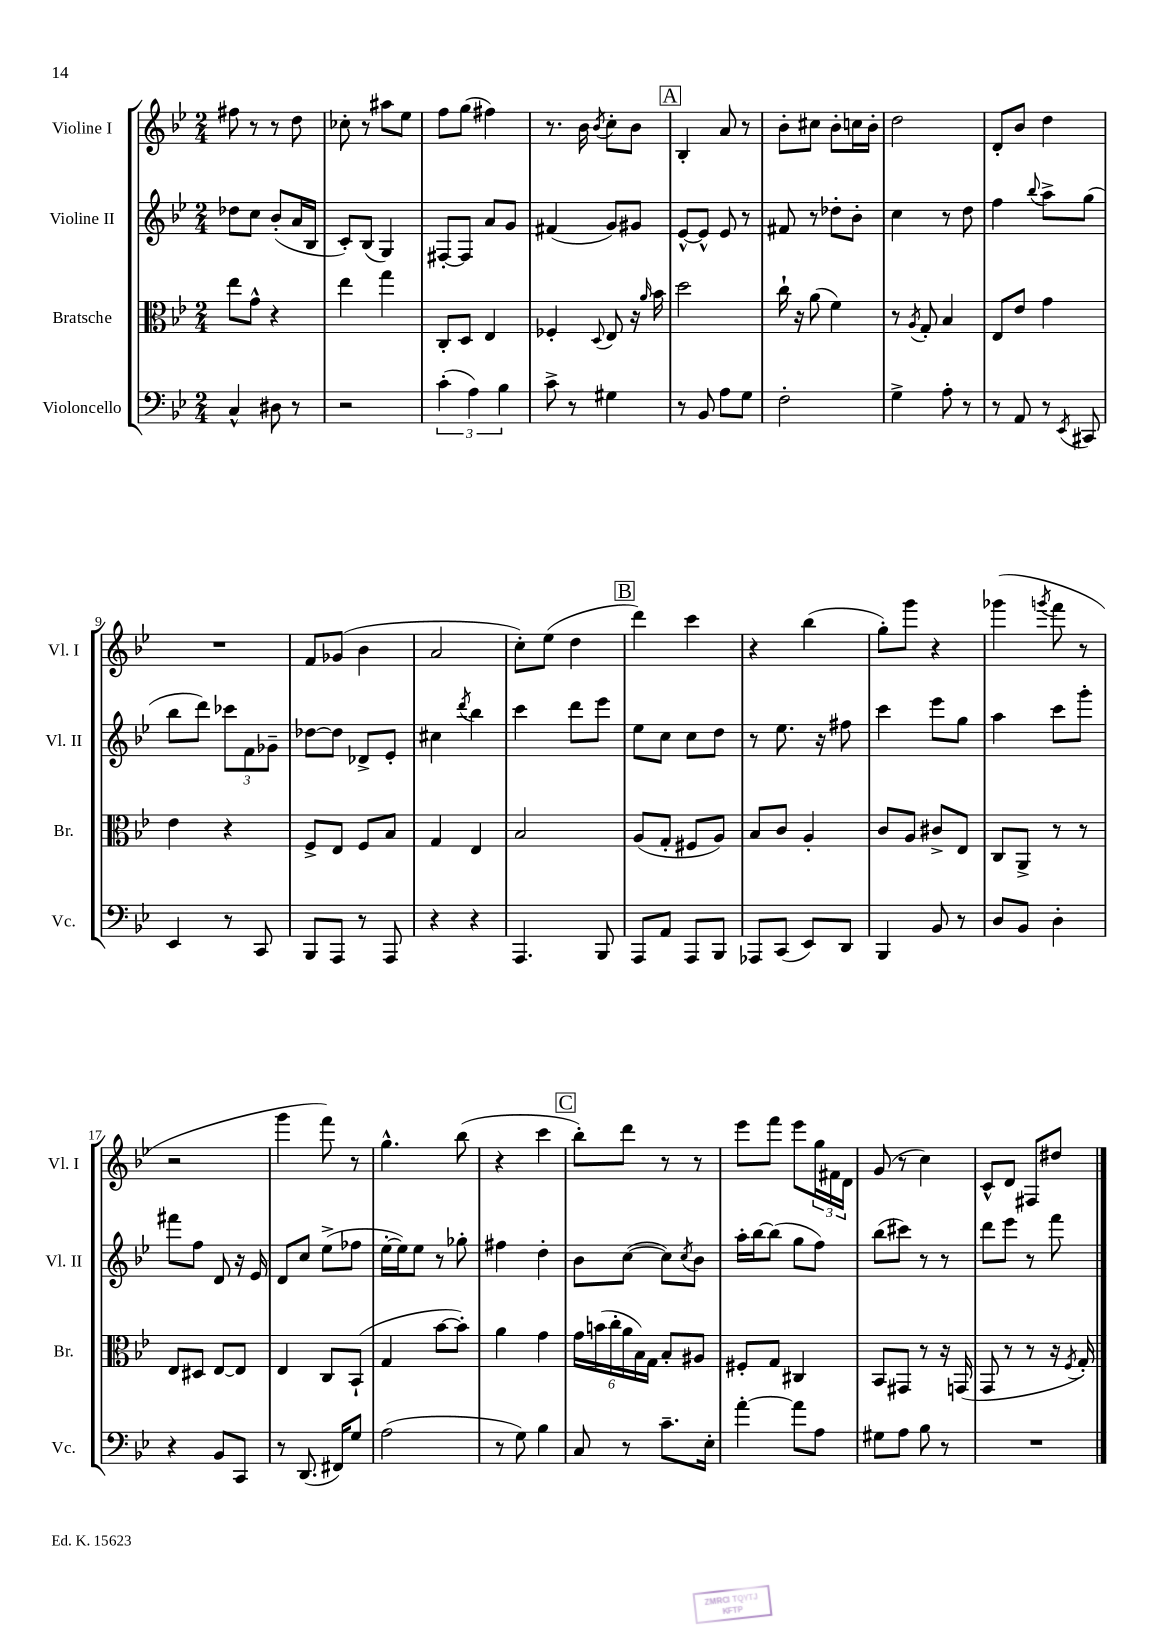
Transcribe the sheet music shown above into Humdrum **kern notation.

**kern	**kern	**kern	**kern
*staff4	*staff3	*staff2	*staff1
*clefF4	*clefC3	*clefG2	*clefG2
*k[b-e-]	*k[b-e-]	*k[b-e-]	*k[b-e-]
*M2/4	*M2/4	*M2/4	*M2/4
4C^^	8ee-	8dd-	8ff#
.	8g^^	8cc	8r
8D#	4r	(8b-'	8r
8r	.	16a	8dd
.	.	16B-	.
=	=	=	=
2r	4ee-	8c')	8cc-'
.	.	(8B-	8r
.	4gg	4G)	8aa#
.	.	.	8ee-
=	=	=	=
(6c'	8C'	[8F#'	8ff
.	8D	8F#]	(8gg
6A)	.	.	.
.	4E-	8a	4ff#)
6B-	.	.	.
.	.	8g	.
=	=	=	=
8c^	4F-'	(4f#	8.r
8r	.	.	.
.	.	.	16b-
.	8qqD	.	8qb-
4G#	8E-	8g)	8cc'
.	16r	8g#	8b-
.	16qqa	.	.
.	16b-	.	.
=	=	=	=
8r	2dd	[8e-^^	4B-'
8BB-	.	8e-^^]	.
8A	.	8e-	8a
8G	.	8r	8r
=	=	=	=
2F'	16cc`	8f#	8b-'
.	16r	.	.
.	(8a	8r	8cc#
.	4f)	8dd-'	8b-'
.	.	8b-'	16cc
.	.	.	16b-'
=	=	=	=
4G^	8r	4cc	2dd
.	8qA	.	.
.	8G'	.	.
8A'	4B-	8r	.
8r	.	8dd	.
=	=	=	=
8r	8E-	4ff	8d'
8AA	8e-	.	8b-
.	.	8qqbb-	.
8r	4g	8aa^	4dd
8qEE-	.	.	.
8CC#	.	(8gg	.
=	=	=	=
4EE-	4e-	8bb-	2r
.	.	8ddd)	.
8r	4r	12ccc-	.
.	.	12f	.
8CC	.	.	.
.	.	12g-~	.
=	=	=	=
8BBB-	8F^	[8dd-	8f
8AAA	8E-	8dd-]	(8g-
8r	8F	8d-^	4b-
8AAA	8B-	8e-'	.
=	=	=	=
4r	4G	4cc#	2a
.	.	8qddd	.
4r	4E-	4bb-	.
=	=	=	=
4.AAA	2B-	4ccc	8cc')
.	.	.	(8ee-
.	.	8ddd	4dd
8BBB-	.	8eee-	.
=	=	=	=
8AAA	(8A	8ee-	4ddd)
8AA	8G'	8cc	.
8AAA	8F#	8cc	4ccc
8BBB-	8A)	8dd	.
=	=	=	=
8AAA-	8B-	8r	4r
(8CC	8c	8.ee-	.
8EE-)	4A'	.	(4bb-
.	.	16r	.
8DD	.	8ff#	.
=	=	=	=
4BBB-	8c	4ccc	8gg')
.	8A	.	8ggg
8BB-	8c#^	8eee-	4r
8r	8E-	8gg	.
=	=	=	=
8D	8C	4aa	(4ggg-
8BB-	8AA^	.	.
.	.	.	8qggg
4D'	8r	8ccc	8fff
.	8r	8ggg'	8r
=	=	=	=
4r	8E-	8fff#	2r
.	8D#	8ff	.
8BB-	[8E-	8d	.
8CC	8E-]	16r	.
.	.	16e-	.
=	=	=	=
8r	4E-	8d	4ggg
(8.DD	.	8cc	.
.	8C	(8ee-^	8fff)
16FF#)	.	.	.
8G	(8BB-`	8ff-	8r
=	=	=	=
(2A	4G	[16ee-'	4.gg^^
.	.	16ee-])	.
.	.	8ee-	.
.	[8b-	8r	.
.	8b-'])	8gg-'	(8bb-
=	=	=	=
8r	4a	4ff#	4r
8G)	.	.	.
4B-	4g	4dd'	4ccc
=	=	=	=
8C	24g	8b-	8bb-')
.	(24b	.	.
.	24cc'	.	.
8r	24a	([8cc	8ddd
.	24B-)	.	.
.	24G	.	.
8.c~	8B-'	8cc])	8r
.	.	8qcc	.
.	8A#	8b-	8r
16E-'	.	.	.
=	=	=	=
[4a'	8F#'	16aa'	8eee-
.	.	[16bb-	.
.	8G	(8bb-]	8fff
8a]	4C#	8gg	8eee-
8A	.	8ff)	24gg
.	.	.	24f#
.	.	.	24d
=	=	=	=
8G#	8BB-	(8bb-	(8g
8A	8GG#	8ccc#)	8r
8B-	8r	8r	4cc)
8r	16r	8r	.
.	(16GG	.	.
=	=	=	=
2r	8GG	8ddd	8c^^
.	8r	8eee-	8d
.	8r	8r	8F#
.	16r	8fff	8dd#
.	8qF	.	.
.	16G')	.	.
==	==	==	==
*-	*-	*-	*-
